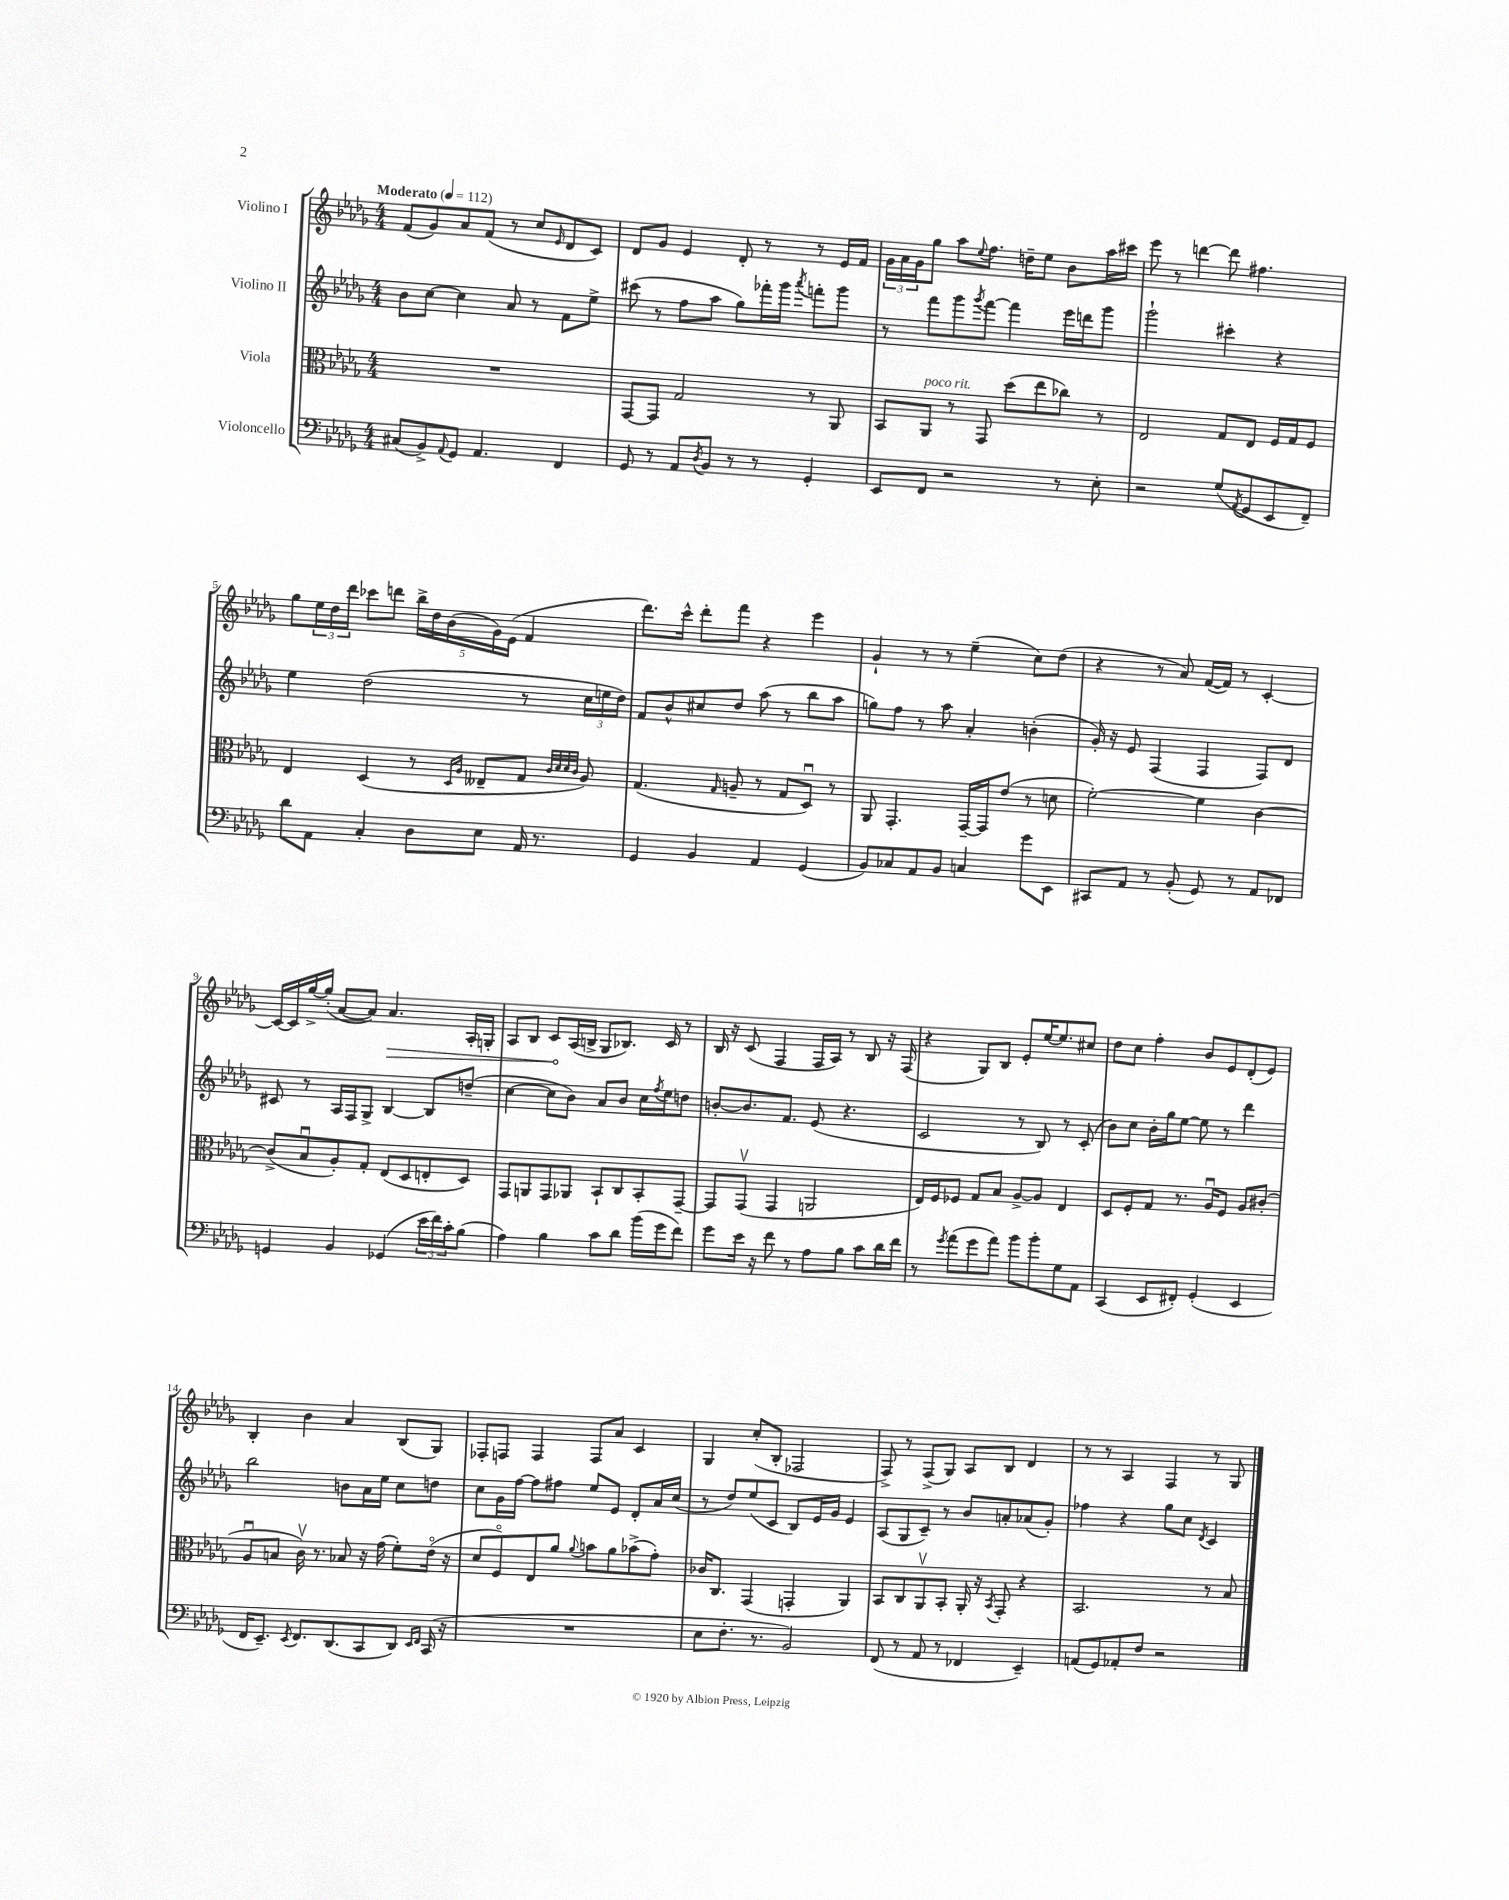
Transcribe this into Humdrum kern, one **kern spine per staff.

**kern	**kern	**kern	**kern
*staff4	*staff3	*staff2	*staff1
*clefF4	*clefC3	*clefG2	*clefG2
*k[b-e-a-d-g-]	*k[b-e-a-d-g-]	*k[b-e-a-d-g-]	*k[b-e-a-d-g-]
*M4/4	*M4/4	*M4/4	*M4/4
*MM112	*MM112	*MM112	*MM112
(8C#	1r	8b-	(8f
8BB-^)	.	[8cc	8g-)
8qqAA-	.	.	.
8GG-	.	4cc]	8a-
4.AA-	.	.	(8f
.	.	8a-	8r
.	.	8r	8cc
.	.	.	16qqe-
4FF	.	8f	8d-
.	.	8ee-^	8c)
=	=	=	=
8GG-	[8GG-	(8ccc#	8d-
8r	8GG-]	8r	8g-
8AA-	2G-	8ff	4e-
8qD-	.	.	.
8BB-	.	8aa-	.
8r	.	8gg-)	8d-'
8r	.	16fff-'	8r
.	.	16ggg-	.
.	.	8qaaa-	.
4GG-'	8r	8fff'	8r
.	8AA-	8ggg-	16e-
.	.	.	16f
=	=	=	=
8EE-	8BB-	8r	24g-
.	.	.	24a-
.	.	.	24g-
8FF	8AA-	8fff	8gg-
2r	8r	8ggg-	8aa-
.	.	8qggg-	8qqee-
.	8GG-	[8fff	8.ff
.	(8dd-	4fff]	.
.	.	.	16dd~
.	8ee-	.	8ee-
8r	8cc-)	16eee-	8b-
.	.	16ddd	.
8E-'	8r	8ggg-	16aa-
.	.	.	16ccc#
=	=	=	=
2r	2E-	2ggg-`	8eee-
.	.	.	8r
.	.	.	[4ddd
(8G-	8G-	4ccc#'	8ddd]
8qAA-	.	.	.
8GG-	8E-	.	4.ff#
8EE-	16F	4r	.
.	16G-	.	.
8FF~)	8F	.	.
=	=	=	=
8d-	4E-	4ee-	8gg-
8AA-	.	.	24ee-
.	.	.	24dd-
.	.	.	24ddd-
4C'	(4D-	(2dd-	8ccc-
.	.	.	8ddd
8D-	8r	.	20bb-^
.	.	.	20dd-
.	.	.	(20b-
.	16qqD-	.	.
.	16qqA-	.	.
8E-	8E--~	.	.
.	.	.	20g-)
.	.	.	(20e-
16AA-	8G-	8r	4f
8.r	.	.	.
.	32qqc	.	.
.	32qqd-	.	.
.	32qqd-	.	.
.	32qqc	.	.
.	8A-)	24cc	.
.	.	24ee	.
.	.	24dd-)	.
=	=	=	=
4GG-	(4.G-	8f	8.ddd-)
.	.	8b-^^	.
.	.	.	16ccc^^
4BB-	.	8cc#	8ddd-'
.	16qqG-	.	.
.	8A~	8dd-	8fff
4AA-	8r	(8aa-	4r
.	8G-	8r	.
(4GG-	8D-u)	8bb-	4eee-
.	8r	8aa-	.
=	=	=	=
8BB-)	8AA-	8gg)	4g-`
8C-	4.GG-'	8ff	.
8AA-	.	8r	8r
8BB-	.	8aa-	8r
4C	[16GG-~	4a-'	(4ee-~
.	16GG-]	.	.
.	(8e-	.	.
8g-	8r	(4b'	8cc)
8EE-	8d	.	(8dd-
=	=	=	=
8CC#	[2f')	16g-')	4r
.	.	16r	.
8AA-	.	8e-	.
8r	.	(4F	8r
(8BB-'	.	.	8a-)
8GG-)	4f]	4F	([16f
.	.	.	16f])
8r	.	.	8r
8AA-	[4c	8F)	[4c'
8FF-	.	8d-	.
=	=	=	=
4GG	(8c^]	8c#	16c_
.	.	.	16c]
.	8B-u	8r	[16gg-^
.	.	.	(16gg-']
4BB-	8A-')	16A-	[8a-
.	.	16F	.
.	8G-'	8G-^	8a-])
(4GG-	(8E-	[4B-	4.a-
.	8D-	.	.
24e-	8E'	8B-]	.
24f)	.	.	.
24c'	.	.	.
(8B-	8D-)	(8dd~	16A-'
.	.	.	16G'
=	=	=	=
4A-)	8GG-	[4cc	8A-
.	8AA	.	8B-
4B-	8GG-	8cc]	8c
.	8AA-	8b-)	(16A-
.	.	.	16B^
8c	8BB-`	8a-	8G-
8d-	8C	8b-	8.B-)
(16b-	8BB-'	16cc	.
.	.	8qff	.
16g-	.	16ee-	16c
8f)	[8GG-~	8dd	8r
=	=	=	=
8g-	8GG-]	[8b'	16B-
.	.	.	16r
16e-	(8GG-v	8.b]	(8c
16r	.	.	.
8f	4GG-	.	4F
.	.	8.f	.
8r	.	.	.
8A-	2AA	(8e-	16F
.	.	.	16A-)
8B-	.	4.r	8r
8c	.	.	8B-
16d-	.	.	16r
16f	.	.	(16F
=	=	=	=
8r	16E-)	2c	4r
.	16F	.	.
8qg-	.	.	.
(8a-	8F-	.	.
8g-	8G-	.	8G-)
8a-)	8B-	.	8B-
8b-	[8A-^	8r	8e-'
8b-'	8A-]	8B-)	[16ee-
.	.	.	8.ee-]
8G-	4E-	8r	.
8AA-	.	(8c'	8cc#
=	=	=	=
(4CC	8D-	8b-)	8dd-
.	8F'	8cc	8cc
8EE-	8G-	16b-'	4ff'
.	.	16gg-	.
8FF#')	8.r	[8ee-	.
(4GG-'	.	8ee-]	8b-
.	16A-u	.	.
.	8F	8r	8e-
4EE-	8A-	4ddd-	(8d-'
.	(8c#'	.	8e-)
=	=	=	=
16FF	8A-u	2bb-	4B-'
8.EE-~)	.	.	.
.	8B	.	.
8qEE-	.	.	.
8.FF	16cv)	.	4b-
.	8.r	.	.
(8.DD-	.	.	.
.	8B-	8b	4a-
8CC	16r	16a-	.
.	(16g-	16ee-	.
8DD-)	8f')	8cc	(8B-
16qqEE-	.	.	.
16qqFF	.	.	.
(16CC	(16e-o	8dd	8G-)
16r	16r	.	.
=	=	=	=
1r	8d-	8cc	8F-'
.	8Fo)	16g-	8F
.	.	[16ff	.
.	8E-	8ff]	4F
.	8a-	8ff#	.
.	8qqa-	.	.
.	8b	8ee-	8F
.	8a-	8e-	8a-
.	(8b-^	8d-'	4c
.	8g-')	16a-	.
.	.	(16cc	.
=	=	=	=
8E-	16c-	8r	4G-
.	8.C	.	.
8.F'	.	8dd-)	.
.	(4GG-	(8ee-	(8cc'
8.r	.	.	.
.	.	8c	8B-'
2BB-)	4GG'	8B-)	2F-
.	.	16e-	.
.	.	16g-	.
.	4AA-)	4e-	.
=	=	=	=
(8FF	8BB-	(8A-	8F^)
8r	8C	8G-	8r
8AA-	8AA-v	8c~)	(8F^
8r	8BB-'	8r	8G-)
4FF-	16AA-'	8b-	8A-
.	16r	.	.
.	8qBB-	.	.
.	8GG-'	8a'	8B-
4EE-~)	4r	(8a-	4d-
.	.	8g-')	.
=	=	=	=
(8AA	2.BB-	4ff-	8r
8GG-)	.	.	8r
8AA-'	.	4r	4A-
8F	.	.	.
2r	.	8gg-	4F
.	.	8cc	.
.	.	8qd-	.
.	8r	4c	8r
.	8B-	.	8G-
==	==	==	==
*-	*-	*-	*-
